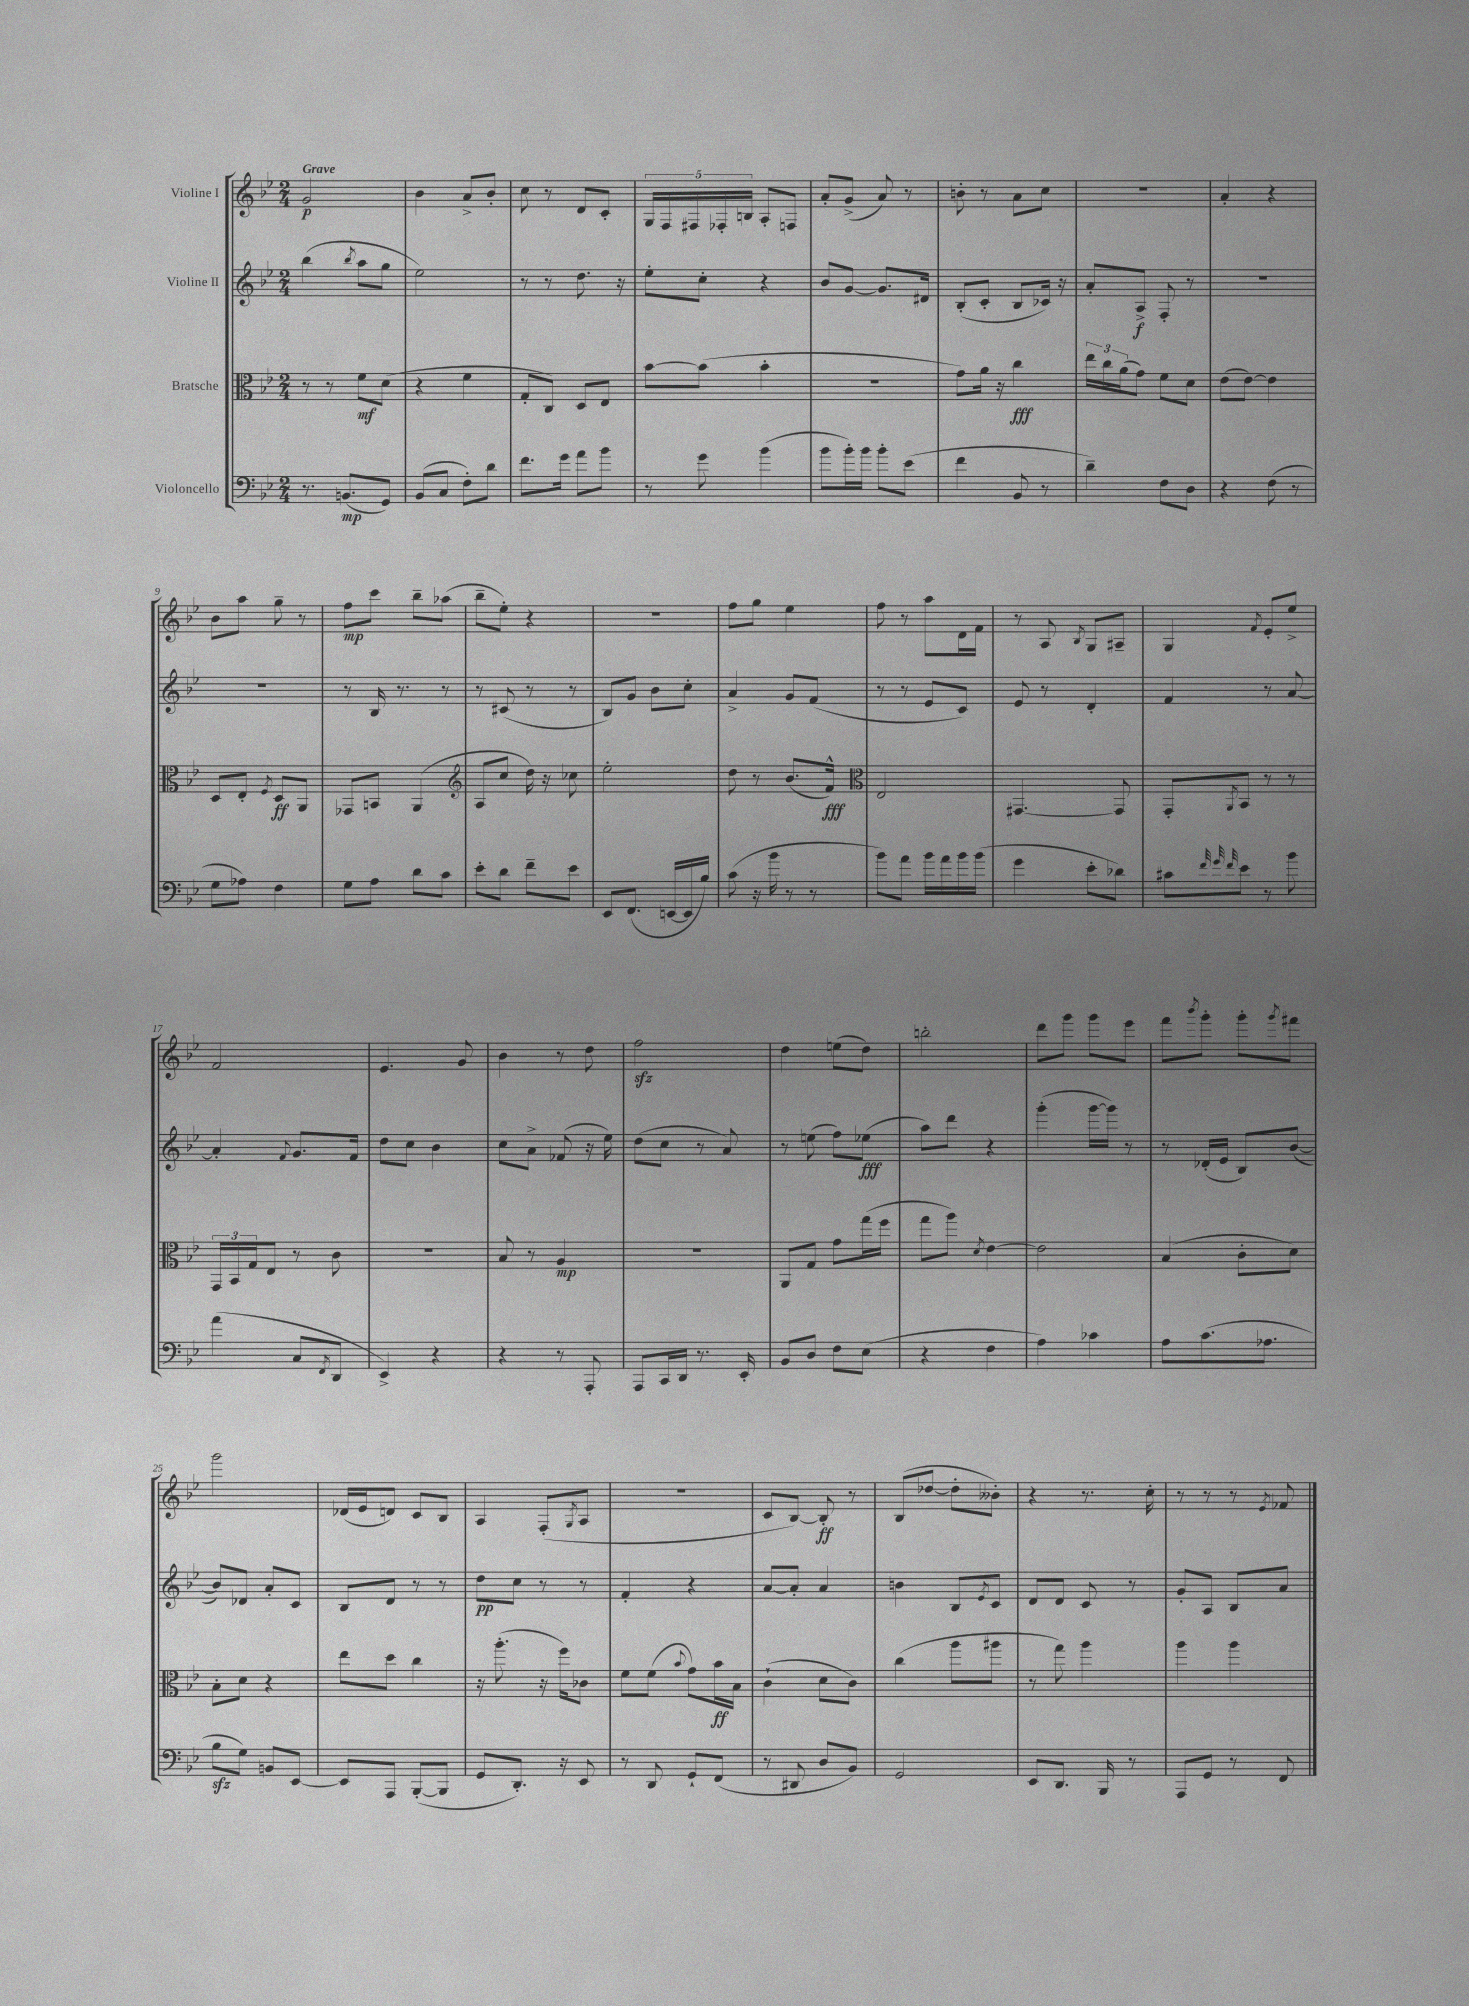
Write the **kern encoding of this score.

**kern	**kern	**kern	**kern
*staff4	*staff3	*staff2	*staff1
*clefF4	*clefC3	*clefG2	*clefG2
*k[b-e-]	*k[b-e-]	*k[b-e-]	*k[b-e-]
*M2/4	*M2/4	*M2/4	*M2/4
8.r	8r	(4bb-\	2g/
.	8r	.	.
(8.BB/L	.	.	.
.	.	8qbb-/	.
.	8f\L	8aa\L	.
8GG/J)	(8d\J	8gg\J	.
=	=	=	=
(8BB-/L	4r	2ee-\)	4b-\
8C/J	.	.	.
8F'\L)	4f\	.	8a^/L
8d\J	.	.	8b-'/J
=	=	=	=
8.f\L	8G'/L	8r	8cc\
.	8C/J)	8r	8r
16g\Jk	.	.	.
8a\L	8D/L	8.dd\	8d/L
8b-\J	8E-/J	.	8c'/J
.	.	16r	.
=	=	=	=
8r	[8b-\L	8ee-'\L	20G/LL
.	.	.	20F/
.	.	.	20F#/
8g\	(8b-\]J	8cc'\J	.
.	.	.	20F-'/
.	.	.	20B/JJ
(4b-\	4b-'\	4r	8A'/L
.	.	.	8F/J
=	=	=	=
8b-\L	2r	8b-/L	8a'/L
16b-'\L)	.	[8g/J	(8g^/J
16b-\JJ	.	.	.
8b-'\L	.	8.g/]L	8a/)
(8e-\J	.	.	8r
.	.	16d#/Jk	.
=	=	=	=
4f\	8g\L)	(8B-'/L	8b'\
.	16a\Jk	8c'/J	8r
.	16r	.	.
8BB-/	4cc\	8B-/L	8a\L
8r	.	16c-/Jk)	8cc\J
.	.	16r	.
=	=	=	=
4d~\)	24ee-\LL	8a'/L	2r
.	24cc\	.	.
.	(24a\J	.	.
.	8g\J)	8A^/J	.
8F\L	8f\L	8F'/	.
8D\J	8d\J	8r	.
=	=	=	=
4r	(8e-\L	2r	4a'/
.	[8e-\J)	.	.
(8F\	4e-\]	.	4r
8r	.	.	.
=	=	=	=
8G\L	8D/L	2r	8b-\L
8A-\J)	8E-'/J	.	8aa\J
.	8qF/	.	.
4F\	8D/L	.	8gg~\
.	8AA/J	.	8r
=	=	=	=
8G\L	8GG-/L	8r	8ff\L
8A\J	8BB/J	16B-/	8ccc\J
.	.	8.r	.
8d\L	(4AA/	.	8bb-~\L
8c\J	.	8r	(8aa-\J
=	=	=	=
*	*clefG2	*	*
8e-'\L	8A/L	8r	8bb-~\L
8d\J	8cc/J	(8c#/	8ee-'\J)
8f~\L	16dd\)	8r	4r
.	16r	.	.
8e-\J	8cc-\	8r	.
=	=	=	=
8EE-/L	2ee-'\	8B-/L)	2r
(8.FF/J	.	8g/J	.
.	.	8b-\L	.
[16EE/LL	.	.	.
16EE/]	.	8cc'\J	.
16B-/JJ)	.	.	.
=	=	=	=
(8c\	8dd\	4a^/	8ff\L
16r	8r	.	8gg\J
16b-\	.	.	.
8r	(8.b-/L	8g/L	4ee-\
8r	.	(8f/J	.
.	16f^^/Jk)	.	.
=	=	=	=
*	*clefC3	*	*
8b-\L)	2E-/	8r	8ff\
8a\J	.	8r	8r
16b-\LL	.	8e-/L	8aa\L
16a\	.	.	.
16b-\	.	8c/J)	16d\L
(16b-\JJ	.	.	16f\JJ
=	=	=	=
4g\	[4.GG#/	8e-/	8r
.	.	8r	8A/
.	.	.	8qB-/
8e-'\L	.	4d'/	8G/L
8d-\J)	8GG#/]	.	8A#~/J
=	=	=	=
8c#\L	8GG'/L	4f/	4G/
32qqf/	.	.	.
32qqg/	.	.	.
32qqf/	8qAA/	.	.
8e-\J	8BB-/J	.	.
.	.	.	8qf/
8r	8r	8r	8e-'/L
8b-\	8r	[8a/	8ee-^/J
=	=	=	=
(4a\	24GG/LL	4a'/]	2f/
.	24BB-/	.	.
.	24G/J	.	.
.	8E-/J	.	.
.	.	8qqf/	.
8C/L	8r	8.g/L	.
8qFF/	.	.	.
8DD/J	8c\	.	.
.	.	16f/Jk	.
=	=	=	=
4EE-^/)	2r	8dd\L	4.e-/
.	.	8cc\J	.
4r	.	4b-\	.
.	.	.	8g/
=	=	=	=
4r	8B-/	8cc\L	4b-\
.	8r	8a^\J	.
8r	4A/	(8f-/	8r
8AAA'/	.	16r	8dd\
.	.	16ee-\)	.
=	=	=	=
8AAA/L	2r	(8dd\L	2ff\
16CC/L	.	8cc\J	.
16DD/JJ	.	.	.
8.r	.	8r	.
.	.	8a/)	.
16EE-'/	.	.	.
=	=	=	=
8BB-/L	8AA/L	8r	4dd\
8D/J	8G/J	(8ee\	.
8F\L	8g\L	8ff\L)	(8ee\L
(8E-\J	(16gg\L	(8ee-\J	8dd\J)
.	16ff\JJ	.	.
=	=	=	=
4r	8gg\L	8aa\L)	2bb'\
.	8aa\J)	8ddd\J	.
.	8qd/	.	.
4F\	[4e-\	4r	.
=	=	=	=
4A\)	2e-\]	(4ggg'\	8ddd\L
.	.	.	8ggg\J
4c-\	.	[16ggg\LL	8ggg\L
.	.	16ggg\]JJ)	.
.	.	8r	8eee-\J
=	=	=	=
8A\L	(4B-/	8r	8fff\L
.	.	.	8qbbb-/
(8.c\	.	(16d-'/LL	8ggg'\J
.	.	16e-/JJ	.
.	8c'\L	8B-/L)	8ggg'\L
8.A-\J	.	.	.
.	.	.	8qggg/
.	8d\J)	([8b-/J	8fff#\J
=	=	=	=
8B-\L	8B-'\L	8b-/]L)	2ggg\
8G\J)	8d\J	8d-/J	.
8BB/L	4r	8a'/L	.
[8EE-/J	.	8c/J	.
=	=	=	=
8EE-/]L	8ee-\L	8B-/L	(16d-/LL
.	.	.	16e-/J
8AAA/J	8dd\J	8d/J	8d/J)
([8BBB-'/L	4cc\	8r	8c/L
8BBB-/]J	.	8r	8B-/J
=	=	=	=
8GG/L	16r	8dd\L	4A/
.	(8.aa'\	.	.
8.DD'/J)	.	8cc\J	.
.	16r	8r	(8F'/L
16r	16ff\LK)	.	.
.	.	.	8qG/
8EE-/	8c-\J	8r	8A/J
=	=	=	=
8r	8f\L	4f'/	2r
8DD/	(8f\J	.	.
.	8qqb-/	.	.
8GG`/L	8g\L)	4r	.
(8FF/J	16b-\L	.	.
.	16B-\JJ	.	.
=	=	=	=
8r	(4c`\	[8a/L	8c/L
8DD#/	.	8a'/]J	[8B-/J)
8D/L	8d\L	4a/	8B-'/]
8BB-/J)	8c\J)	.	8r
=	=	=	=
2GG/	(4cc\	4b\	(8B-/L
.	.	.	[8dd-/J
.	8aa\L	8B-/L	8dd-'\]L
.	.	8qe-/	.
.	8aa#\J	8c/J	8b--'\J)
=	=	=	=
8EE-/L	8r	8d/L	4r
8.DD/J	8gg\)	8d/J	.
.	4aa\	8c/	8.r
16BBB-/	.	.	.
8r	.	8r	.
.	.	.	16cc'\
=	=	=	=
8AAA/L	4aa\	8g'/L	8r
8GG/J	.	8A/J	8r
8r	4aa\	8B-/L	8r
.	.	.	8qe-/
8FF/	.	8a/J	8f-/
==	==	==	==
*-	*-	*-	*-
